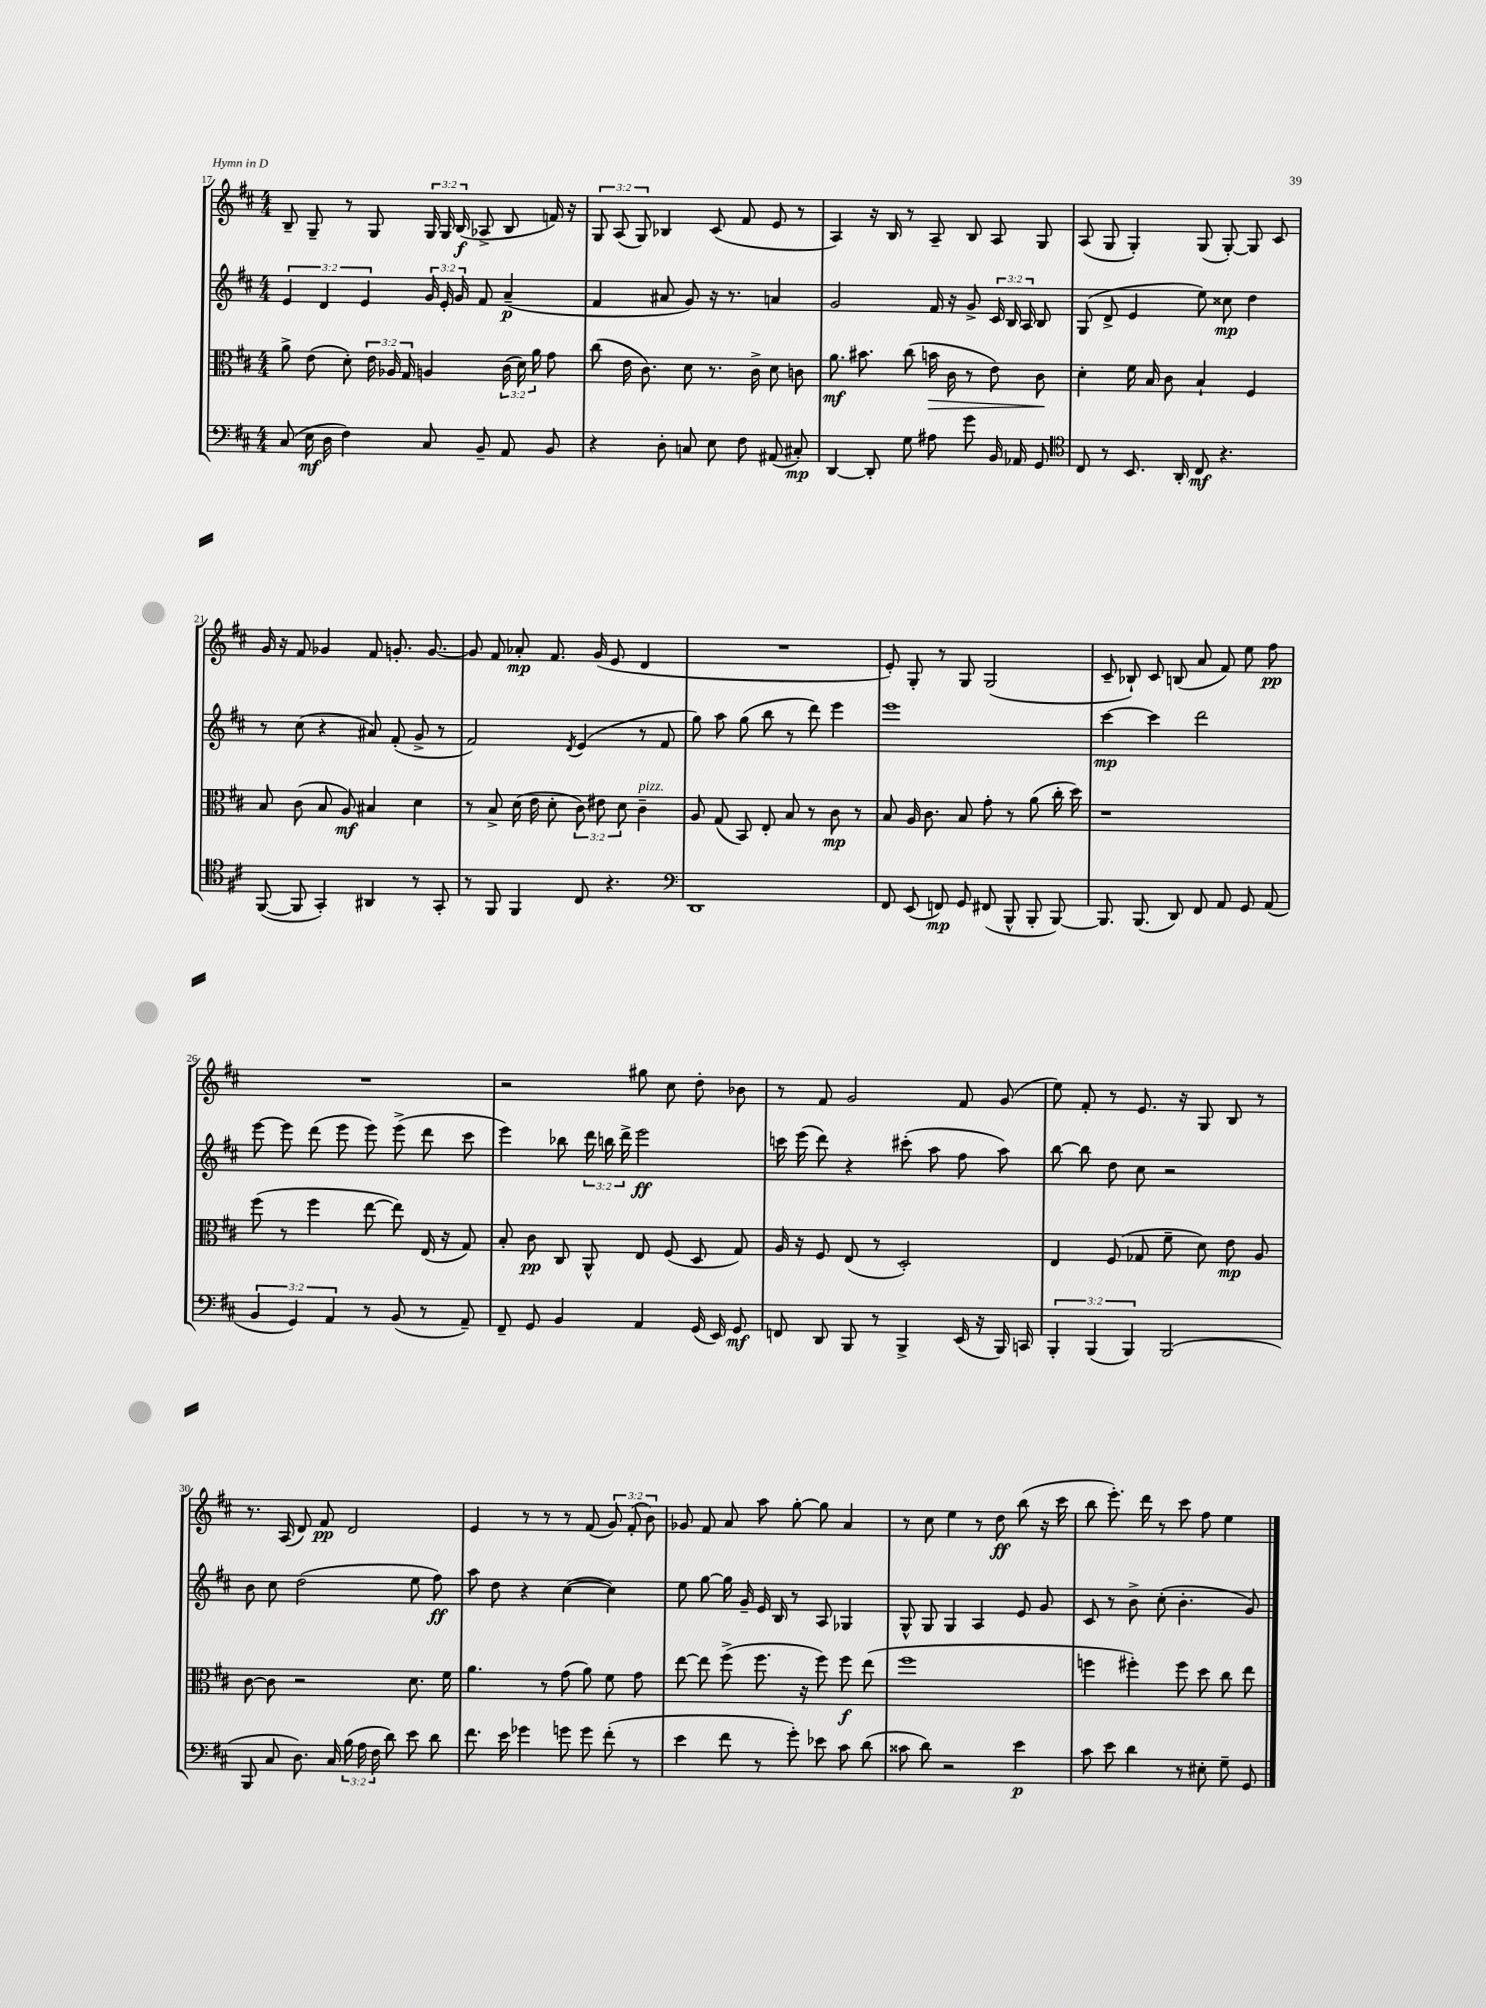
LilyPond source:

<<
\new StaffGroup <<
\new Staff = "s0" {
    \clef treble \key d \major \numericTimeSignature \time 4/4 \override Staff.TupletNumber.text = #tuplet-number::calc-fraction-text
    \autoBeamOff b8-- g8-- r8 g8 \tuplet 3/2 { g16 g16 b16\f( } aes8-> b8 f'16) r16 |
    \tuplet 3/2 { g8 a8( g8) } bes4 cis'8( fis'8 e'8 r8 |
    a4) r16 b16 r8 a8-- b8 a8 g8 |
    a8( g8 g4-.) g8( g8~-.) g8 cis'8 |
    g'16 r16 fis'8 ges'4 fis'8 g'8.-. g'8.~ |
    g'8 fis'8 aes'8-.\mp fis'8. g'16( e'8 d'4 |
    R1 |
    e'8-.) g8-. r8 g8 g2( |
    cis'8-- bes8-!) cis'8 b8( a'8 fis'8) e''8 fis''8\pp |
    R1 |
    r2 gis''8 cis''8 d''8-. bes'8 |
    r8 fis'8 g'2 fis'8 g'8( |
    e''8) fis'8-. r8 e'8. r16 g8 b8 r8 |
    r8. a16( d'8) fis'8\pp d'2 |
    e'4 r8 r8 r8 fis'8( \tuplet 3/2 { g'8) fis'8-.( b'8) } |
    ges'8 fis'8 a'8 a''8 g''8~-. g''8 a'4 |
    r8 cis''8 e''4 r8 d''8\ff b''8( r16 cis'''16 |
    b''8 e'''8.-.) d'''16 r8 cis'''8 fis''8 e''4 \bar "|." |
}
\new Staff = "s1" {
    \clef treble \key d \major \numericTimeSignature \time 4/4 \override Staff.TupletNumber.text = #tuplet-number::calc-fraction-text
    \autoBeamOff \tuplet 3/2 { e'4 d'4 e'4 } \tuplet 3/2 { g'16 e'16-. g'16 } fis'8 a'4--\p( |
    fis'4 ais'8 g'8) r16 r8. a'4 |
    g'2 fis'16 r16 g'8-> \tuplet 3/2 { cis'16 b16 a16 } b8 |
    g8( d'8-> e'4 e''8) cisis''8\mp d''4 |
    r8 cis''8( r4 ais'8) fis'8-.( g'8-> r8 |
    fis'2) \acciaccatura { d'8 } e'4( r8 fis'8 |
    g''8) a''8 g''8( b''8 r8 d'''8) e'''4 |
    e'''1 |
    cis'''4~\mp cis'''4 d'''2 |
    e'''8~ e'''8 d'''8( e'''8 e'''8) e'''8->( d'''8 cis'''8 |
    e'''4) bes''8 \tuplet 3/2 { d'''16 b''16 d'''16-> } e'''2\ff |
    c'''16 e'''16( d'''8) r4 cis'''8-.( a''8 fis''8 a''8) |
    b''8~ b''8 d''8 cis''8 r2 |
    b'8 cis''8 d''2( e''8 fis''8\ff) |
    a''8 d''8 r4 cis''4~( cis''4) |
    e''8 g''8~ g''16 g'16-- e'16 b16 r8 a8 ges4 |
    g8-^ g8 g4 a4 e'8 g'8 |
    cis'8 r8 b'8-> cis''8-.( b'4.-. g'8) \bar "|." |
}
\new Staff = "s2" {
    \clef alto \key d \major \numericTimeSignature \time 4/4 \override Staff.TupletNumber.text = #tuplet-number::calc-fraction-text
    \autoBeamOff a'8-> e'8( d'8-.) \tuplet 3/2 { e'16 aes16 g16 } a4 \tuplet 3/2 { cis'16( d'16) a'16 } g'8 |
    cis''8( e'16 cis'8.) d'8 r8. cis'16-> d'8 c'8 |
    a'8.\mf bis'8. cis''8( b'16\> cis'16 r8 e'8) cis'8\! |
    d'4-. fis'16 b16 cis'8 b4-! fis4 |
    b8 cis'8( b8 a8\mf) bis4 d'4 |
    r8 b8-> d'16( e'16 d'8-. \tuplet 3/2 { cis'8) eis'8 d'8 } cis'4--^\markup { \italic "pizz." } |
    a8 g8( b,8) e8-. b8 r8 cis'8\mp r8 |
    b8 a16 cis'8. b8 g'8-. r8 a'8( cis''16-. d''16) |
    r1 |
    fis''8( r8 fis''4 e''8~ e''8) e16( r16 g8) |
    b8-. cis'8\pp cis8 a,8-^ e8 fis8( d8 g8) |
    a16 r16 fis8 e8( r8 d2-.) |
    e4 fis8( ges8 fis'8-- d'8) e'8\mp a8 |
    cis'8~ cis'8 r2 d'8. fis'16 |
    a'4. r8 g'8( a'8) fis'8 g'8 |
    e''8~ e''8 fis''8->( fis''8. r16 fis''8) fis''8\f e''8( |
    fis''1 |
    f''4 fis''4-.) fis''8 d''8 cis''8 e''8 \bar "|." |
}
\new Staff = "s3" {
    \clef bass \key d \major \numericTimeSignature \time 4/4 \override Staff.TupletNumber.text = #tuplet-number::calc-fraction-text
    \autoBeamOff cis8( e16\mf d16 fis4) cis8 b,8-- a,8 b,8 |
    r4 d8-. c8 e8 fis8 ais,8( cis8-.\mp) |
    d,4~ d,8-. g8 ais8 g'8 b,16 aes,16 g,8 |
    \clef tenor cis8 r8 b,8. a,16-. cis8\mf r4. |
    fis,8~( fis,8 g,4-.) ais,4 r8 g,8-. |
    r8 fis,8 fis,4 cis8 r4. |
    \clef bass d,1 |
    fis,8 e,8( f,8\mp) g,8 fis,8( b,,8-^ b,,8-. b,,8~) |
    b,,8. b,,8.( d,8) fis,8 a,8 g,8 a,8( |
    \tuplet 3/2 { b,4 g,4) a,4 } r8 b,8( r8 a,8--) |
    fis,8-- g,8 b,4 a,4 g,16( e,16) g,8\mf |
    f,8 d,8 b,,8 r8 b,,4-> e,16( r16 b,,16) c,16 |
    \tuplet 3/2 { b,,4-. b,,4( b,,4) } b,,2( |
    b,,8 cis8 d8.) cis16 \tuplet 3/2 { b16( a16 fis16 } d'8) e'8 d'8 |
    fis'8. e'16 ges'4 g'8 g'8 fis'8-.( r8 |
    e'4 fis'8 r8 g'8-.) ees'8 cis'8 d'8( |
    cisis'8 d'8) r2 e'4\p |
    cis'8 e'8 d'4 r8 eis8-. g8-- g,8 \bar "|." |
}
>>
>>
\layout { \context { \Score currentBarNumber = #17 } }
